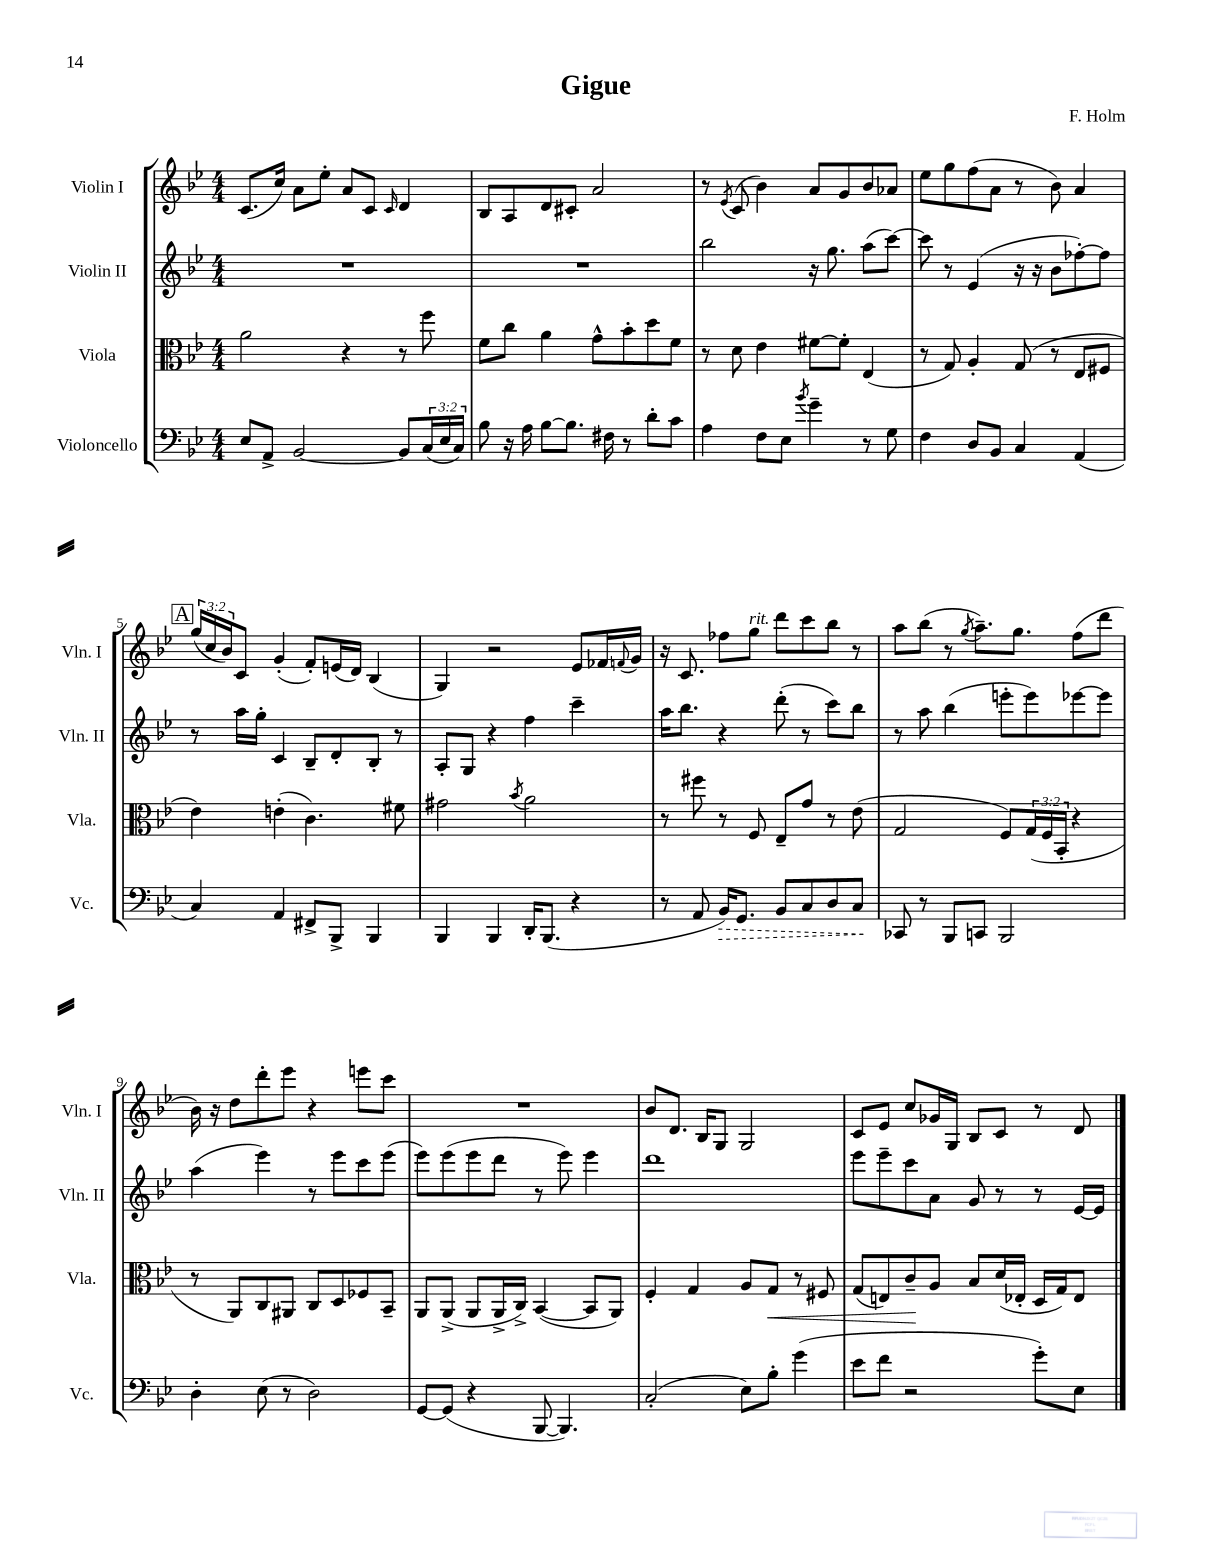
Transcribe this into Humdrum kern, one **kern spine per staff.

**kern	**kern	**kern	**kern
*staff4	*staff3	*staff2	*staff1
*clefF4	*clefC3	*clefG2	*clefG2
*k[b-e-]	*k[b-e-]	*k[b-e-]	*k[b-e-]
*M4/4	*M4/4	*M4/4	*M4/4
8E-/L	2a\	1r	(8.c/L
8AA^/J	.	.	.
.	.	.	16cc/Jk)
[2BB-/	.	.	8a\L
.	.	.	8ee-'\J
.	4r	.	8a/L
.	.	.	8c/J
.	.	.	16qqc/
8BB-/]L	8r	.	4d/
(24C/L	8ff\	.	.
24E-/	.	.	.
24C/JJ)	.	.	.
=	=	=	=
8B-\	8f\L	1r	8B-/L
16r	8cc\J	.	8A/
16A\	.	.	.
[8B-\L	4a\	.	8d/
8.B-\]J	.	.	8c#'/J
.	8g^^\L	.	2a/
16F#\	.	.	.
8r	8b-'\	.	.
8d'\L	8dd\	.	.
8c\J	8f\J	.	.
=	=	=	=
4A\	8r	2bb-\	8r
.	.	.	8qe-/
.	8d\	.	(8c/
8F\L	4e-\	.	4b-\)
8E-\J	.	.	.
8qb-/	.	.	.
4g~\	[8f#\L	16r	8a/L
.	.	8.gg\	.
.	8f#'\]J	.	8g/
8r	(4E-/	(8aa\L	8b-/
8G\	.	[8ccc\J)	8a-/J
=	=	=	=
4F\	8r	8ccc\]	8ee-\L
.	8G/)	8r	8gg\
8D/L	4A'/	(4e-/	(8ff\
8BB-/J	.	.	8a\J
4C/	(8G/	16r	8r
.	.	16r	.
.	8r	8b-\L	8b-\)
(4AA/	8E-/L	[8ff-'\)	4a/
.	8F#/J	8ff-\]J	.
=	=	=	=
4C/)	4e-\)	8r	(24gg/LL
.	.	.	24cc/
.	.	.	24b-/J)
.	.	16aa\LL	8c/J
.	.	16gg'\JJ	.
4AA/	(4e'\	4c/	(4g'/
8FF#^/L	4.c\)	8B-~/L	8f'/L)
8BBB-^/J	.	8d'/	(16e/L
.	.	.	16d/JJ)
4BBB-/	.	8B-'/J	(4B-/
.	8f#\	8r	.
=	=	=	=
4BBB-/	2g#\	8A'/L	4G/)
.	.	8G/J	.
4BBB-/	.	4r	2r
.	8qb-/	.	.
16DD'/LK	2a\	4ff\	.
(8.BBB-/J	.	.	.
4r	.	4ccc~\	8e-/L
.	.	.	16f-/L
.	.	.	8qqf/
.	.	.	16g/JJ
=	=	=	=
8r	8r	16aa\LK	16r
.	.	8.bb-\J	8.c/
8AA/	8ff#\	.	.
16BB-/LK)	8r	4r	8ff-\L
8.GG/J	.	.	.
.	8F/	.	8gg\J
8BB-/L	8E-~/L	(8ddd'\	8ddd\L
8C/	8g/J	8r	8ccc\
8D/	8r	8ccc\L)	8bb-\J
8C/J	(8e-\	8bb-\J	8r
=	=	=	=
8CC-/	2G/	8r	8aa\L
8r	.	8aa\	(8bb-\J
8BBB-/L	.	(4bb-\	8r
.	.	.	8qgg/
8CC/J	.	.	8.aa~\L)
2BBB-/	8F/L)	8eee'\L	.
.	.	.	8.gg\J
.	(24G/L	8eee\)	.
.	24F/	.	.
.	24BB-'/JJ	.	.
.	4r	[8eee-\	(8ff\L
.	.	8eee-\]J	8ddd\J
=	=	=	=
4D'\	8r	(4aa\	16b-\)
.	.	.	16r
.	8AA/L)	.	8dd\L
(8E-\	8C/	4eee-\)	8ddd'\
8r	8AA#/J	.	8eee-\J
2D\)	8C/L	8r	4r
.	8D/	8eee-\L	.
.	8F-/	8ccc\	8eee\L
.	8BB-~/J	(8eee-\J	8ccc\J
=	=	=	=
[8GG/L	8AA/L	8eee-\L)	1r
(8GG/]J	(8AA^/J	(8eee-\	.
4r	8AA/L	8eee-\	.
.	16AA^/L	8ddd\J	.
.	16C^/JJ)	.	.
[8BBB-/	([4BB-/	8r	.
4.BBB-/])	.	8eee-\)	.
.	8BB-/]L	4eee-\	.
.	8AA/J)	.	.
=	=	=	=
(2C'/	4F'/	1ddd	8b-/L
.	.	.	8.d/J
.	4G/	.	.
.	.	.	16B-/LK
.	.	.	8G/J
8E-\L)	8A/L	.	2G/
8B-'\J	8G/J	.	.
(4g\	8r	.	.
.	8F#/	.	.
=	=	=	=
8e-\L	(8G/L	8eee-\L	8c/L
8f\J	8E/)	8eee-~\	8e-/J
2r	8c~/	8ccc\	8cc/L
.	8A/J	8a\J	16g-/L
.	.	.	16G/JJ
.	8B-/L	8g/	8B-/L
.	(16d/L	8r	8c/J
.	16E-'/JJ	.	.
8g'\L)	16D/LL	8r	8r
.	16G/J)	.	.
8E-\J	8E-/J	[16e-/LL	8d/
.	.	16e-/]JJ	.
==	==	==	==
*-	*-	*-	*-
